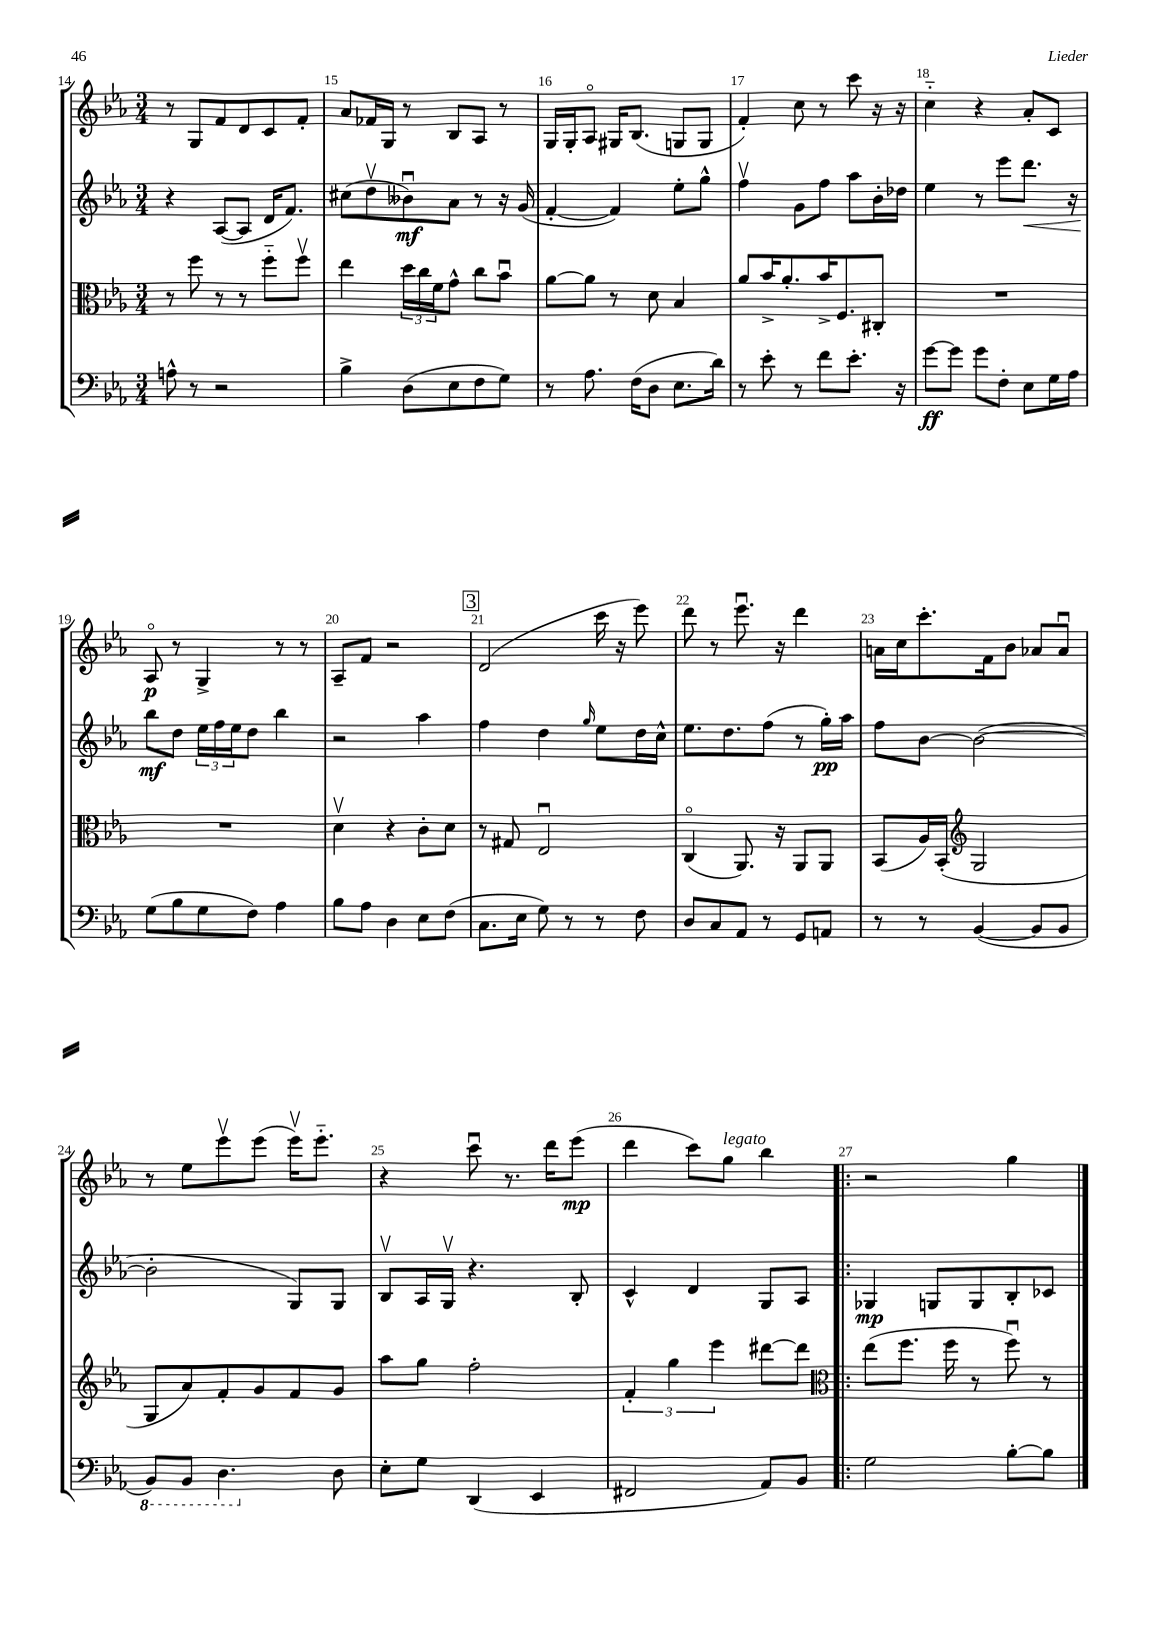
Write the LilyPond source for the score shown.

<<
\new StaffGroup <<
\new Staff = "s0" {
    \clef treble \key ees \major \numericTimeSignature \time 3/4
    r8 g8 f'8 d'8 c'8 f'8-. |
    aes'8 fes'16 g16 r8 bes8 aes8 r8 |
    g16 g16-. aes8\flageolet gis16 bes8.( g8 g8 |
    f'4-.) c''8 r8 c'''8 r16 r16 |
    c''4-_ r4 aes'8-. c'8 |
    aes8\flageolet\p r8 g4-> r8 r8 |
    aes8-- f'8 r2 |
    \mark \markup { \box "3" } d'2( c'''16 r16 ees'''8) |
    d'''8 r8 ees'''8.\downbow r16 d'''4 |
    a'16 c''16 c'''8.-. f'16 bes'8 aes'8 aes'8\downbow |
    r8 ees''8 ees'''8\upbow ees'''8( ees'''16\upbow) ees'''8.-_ |
    r4 c'''8\downbow r8. d'''16 ees'''8\mp( |
    d'''4 c'''8) g''8^\markup { \italic "legato" } bes''4 |
    \bar ".|:" r2 g''4 \bar "|." |
}
\new Staff = "s1" {
    \clef treble \key ees \major \numericTimeSignature \time 3/4
    r4 aes8~( aes8 d'16 f'8.) |
    cis''8( d''8\upbow beses'8\downbow\mf) aes'8 r8 r16 g'16( |
    f'4~-. f'4) ees''8-. g''8-^ |
    f''4\upbow g'8 f''8 aes''8 bes'16-. des''16 |
    ees''4 r8 ees'''8 d'''8.\< r16 |
    bes''8\mf\! d''8 \tuplet 3/2 { ees''16 f''16 ees''16 } d''8 bes''4 |
    r2 aes''4 |
    \mark \markup { \box "3" } f''4 d''4 \grace { g''16 } ees''8 d''16 c''16-^ |
    ees''8. d''8. f''8( r8 g''16-.\pp) aes''16 |
    f''8 bes'8~ bes'2~( |
    bes'2-. g8) g8 |
    bes8\upbow aes16 g16\upbow r4. bes8-. |
    c'4-^ d'4 g8 aes8 |
    \bar ".|:" ges4\mp g8 g8 bes8-. ces'8 \bar "|." |
}
\new Staff = "s2" {
    \clef alto \key ees \major \numericTimeSignature \time 3/4
    r8 f''8 r8 r8 f''8-_ f''8\upbow |
    ees''4 \tuplet 3/2 { d''16 c''16 f'16 } g'8-^ c''8 bes'8\downbow |
    aes'8~ aes'8 r8 d'8 bes4 |
    aes'8 bes'16-> aes'8.-. bes'16-> f8. cis8-. |
    R2. |
    R2. |
    d'4\upbow r4 c'8-. d'8 |
    \mark \markup { \box "3" } r8 gis8 ees2\downbow |
    c4\flageolet( aes,8.) r16 aes,8 aes,8 |
    bes,8( aes16) bes,16-.( \clef treble g2 |
    g8 aes'8) f'8-. g'8 f'8 g'8 |
    aes''8 g''8 f''2-. |
    \tuplet 3/2 { f'4-. g''4 ees'''4 } dis'''8~ dis'''8 |
    \clef alto \bar ".|:" ees''8( f''8. f''16 r8 f''8\downbow) r8 \bar "|." |
}
\new Staff = "s3" {
    \clef bass \key ees \major \numericTimeSignature \time 3/4
    a8-^ r8 r2 |
    bes4-> d8( ees8 f8 g8) |
    r8 aes8. f16( d8 ees8. d'16) |
    r8 ees'8-. r8 f'8 ees'8.-. r16 |
    g'8~\ff g'8 g'8 f8-. ees8 g16 aes16 |
    g8( bes8 g8 f8) aes4 |
    bes8 aes8 d4 ees8 f8( |
    \mark \markup { \box "3" } c8. ees16 g8) r8 r8 f8 |
    d8 c8 aes,8 r8 g,8 a,8 |
    r8 r8 bes,4~( bes,8 bes,8 |
    \ottava #-1 bes,,8) bes,,8 d,4. \ottava #0 d8 |
    ees8-. g8 d,4( ees,4 |
    fis,2 aes,8) bes,8 |
    \bar ".|:" g2 bes8~-. bes8 \bar "|." |
}
>>
>>
\layout { \context { \Score currentBarNumber = #14 \override BarNumber.break-visibility = ##(#f #t #t) barNumberVisibility = #all-bar-numbers-visible } }
